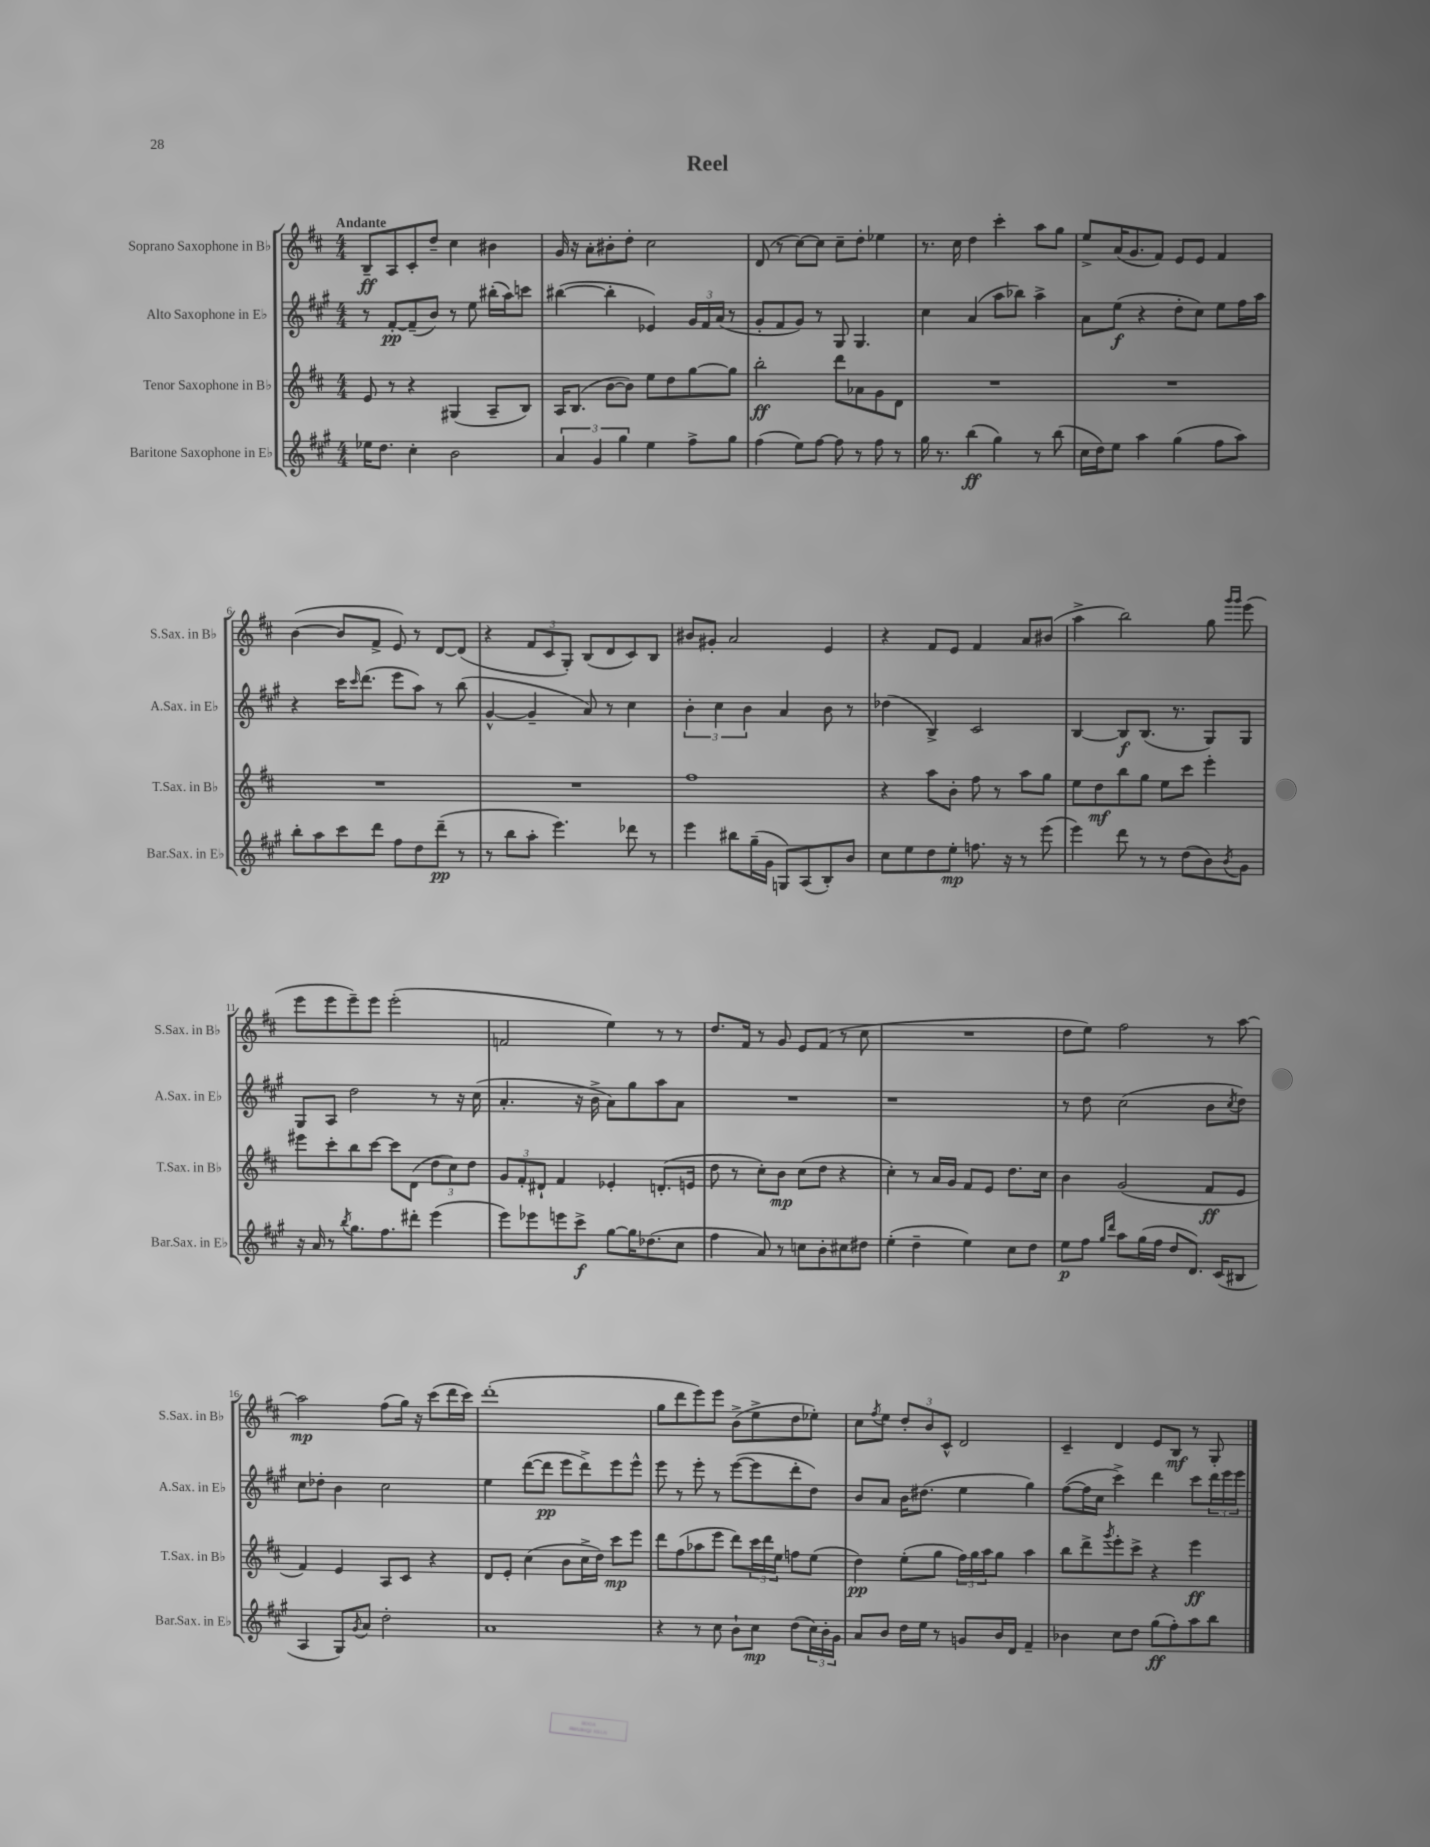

**kern	**kern	**kern	**kern
*staff4	*staff3	*staff2	*staff1
*clefG2	*clefG2	*clefG2	*clefG2
*k[f#c#g#]	*k[f#c#]	*k[f#c#g#]	*k[f#c#]
*M4/4	*M4/4	*M4/4	*M4/4
16ee-	8e	8r	8B~
8.dd	.	.	.
.	8r	[8f#'	8A
4cc#'	4r	(8f#~]	8c#'
.	.	8b)	8dd~
2b	(4G#	8r	4cc#
.	.	8ee	.
.	8A~	(16bb#'	4b#
.	.	16aa)	.
.	8B)	8ccc	.
=	=	=	=
6a	16A	([4bb#	16g
.	(8.B	.	16r
.	.	.	8a'
6g#	.	.	.
.	[8b	4bb#']	8b#'
6gg#	.	.	.
.	8b])	.	8dd'
4ee	8ee	4e-)	2cc#
.	8dd	.	.
8ff#^	[8gg	24g#	.
.	.	24f#	.
.	.	(24a	.
8gg#	8gg]	8r	.
=	=	=	=
(4ff#	2bb'	8g#'	(8d
.	.	8f#	8r
8ee)	.	8g#)	[8cc#)
[8ff#	.	8r	8cc#]
8ff#]	8ddd	8G#	8cc#~
8r	8a-	4.G#	8dd'
8ff#	8g	.	4ee-
8r	8d	.	.
=	=	=	=
16gg#	1r	4cc#	8.r
8.r	.	.	.
.	.	.	16cc#
(4bb	.	(4a	4dd
4gg#)	.	8aa	4ccc#'
.	.	8bb-)	.
8r	.	4aa^	8aa
(8bb	.	.	8gg
=	=	=	=
16cc#	1r	8a	8ee^
16dd)	.	.	.
8ee	.	(8ee	(16a
.	.	.	8.g
4aa	.	4r	.
.	.	.	8f#)
(4gg#	.	8dd'	8e
.	.	8cc#)	8e
8ff#	.	8ee	4f#
8aa)	.	16ff#	.
.	.	16aa	.
=	=	=	=
8bb'	1r	4r	([4b
8aa	.	.	.
8ccc#	.	16ccc#	8b]
.	.	16qqccc#	.
.	.	(8.ddd	.
8ddd	.	.	8f#^
8ff#	.	8eee	8e)
8dd	.	8aa)	8r
(8ddd~	.	8r	[8d
8r	.	(8bb	(8d]
=	=	=	=
8r	1r	[4g#^^	4r
8bb	.	.	.
8aa'	.	4g#~]	12f#
.	.	.	12c#
4.eee)	.	.	.
.	.	.	12G')
.	.	8a)	(8B
.	.	8r	8d
8ddd-	.	4cc#	8c#)
8r	.	.	8B
=	=	=	=
4eee	1ff#	6b'	8b#
.	.	.	8g#'
.	.	6cc#	.
8bb#	.	.	2a
.	.	6b	.
(16gg#~	.	.	.
16g#	.	.	.
8G)	.	4a	.
(8A	.	.	.
8B')	.	8b	4e
8b	.	8r	.
=	=	=	=
8cc#	4r	(4dd-	4r
8ee	.	.	.
8dd	8aa	4B^)	8f#
8ee'	8b'	.	8e
8.ff	8ff#	2c#	4f#
.	8r	.	.
16r	.	.	.
8r	8aa	.	8a
(8eee	8gg	.	(8b#
=	=	=	=
4eee)	8ee	[4B	4aa^
.	8dd	.	.
8ddd	8bb	8B]	2bb)
8r	8gg	(8.B	.
8r	8ee	.	.
.	.	8.r	.
(8dd	8ccc#	.	.
8b)	4eee'	8G#)	8gg
.	.	.	16qqggg
8qb	.	.	16qqggg
8g#	.	8G#	(8eee
=	=	=	=
16r	8eee#	8G#	8eee
16a	.	.	.
8r	8ccc#'	8A	8eee
8qbb	.	.	.
8.gg#	8bb	2dd	8eee~)
.	[8ccc#	.	8eee
8.ff#	.	.	.
.	8ccc#]	.	(2eee'
8ddd#'	(8d	.	.
(4eee	12dd	8r	.
.	12cc#)	.	.
.	.	16r	.
.	12dd	.	.
.	.	(16cc#	.
=	=	=	=
8eee)	12g	4.a'	2f
.	12f#'	.	.
8eee-	.	.	.
.	12d#`	.	.
8eee	4f#	.	.
8ccc#^	.	16r	.
.	.	16b^	.
[8gg#	4e-'	8a)	4ee)
16gg#]	.	8gg#	.
(8.dd-	.	.	.
.	(8.d'	8aa	8r
8cc#	.	8a	8r
.	16e	.	.
=	=	=	=
4ff#	8dd	1r	8.dd
.	8r	.	.
.	.	.	16f#
8a)	8cc#')	.	8r
8r	8b	.	8g
8cc	(8cc#	.	8e
8b'	8dd	.	(8f#
8cc#	4r	.	8r
8dd#	.	.	8cc#
=	=	=	=
(4ee'	4cc#')	1r	1r
4dd~	8r	.	.
.	16a	.	.
.	16g	.	.
4ee)	8f#	.	.
.	8e	.	.
8cc#	8.dd	.	.
8dd	.	.	.
.	16cc#	.	.
=	=	=	=
8ee	4b	8r	8dd
8ff#	.	8dd	8ee)
16qqgg#	.	.	.
16qqddd	.	.	.
8aa	(2g	(2cc#	2ff#
(16gg#	.	.	.
16ff#	.	.	.
8dd	.	.	.
8.d)	.	.	.
.	8f#	8b	8r
(16c#	.	.	.
.	.	8qcc#	.
8B#	8e	8dd)	[8aa
=	=	=	=
4A	4f#)	8cc#	2aa]
.	.	8dd-'	.
8G#)	4e	4b	.
8qg#	.	.	.
8a	.	.	.
2dd'	8A	2cc#	(8ff#
.	8c#	.	16gg)
.	.	.	16r
.	4r	.	(8ccc#
.	.	.	16ddd
.	.	.	16ccc#)
=	=	=	=
1a	8d	4ee	(1ddd'
.	8e'	.	.
.	(4cc#	([8ddd	.
.	.	8ddd]	.
.	8b	8eee	.
.	16cc#^	8ddd^)	.
.	16dd)	.	.
.	8ccc#	8eee	.
.	8eee	8eee^^	.
=	=	=	=
4r	8ddd	8eee	8gg
.	(8ff#	8r	8ddd
8r	8aa-	8eee'	8eee)
8cc#	8eee	8r	8eee
8b`	8ddd)	([8eee	(8b^
8cc#	24ccc#	8eee]	8ee^
.	24ddd	.	.
.	24ee	.	.
(8dd	8ff	8ddd'	8dd
24cc#)	(8ee	8dd)	8ee-')
24b'	.	.	.
24g#	.	.	.
=	=	=	=
8a	4dd)	8b	8cc#
.	.	.	8qff#
8b	.	8a	8ee
16dd	(8ee'	16b	12dd'
16ee	.	(8.dd#	.
.	.	.	12b
8r	8gg	.	.
.	.	.	12c#^^
8g	24ff#)	4ee	2d
.	24gg	.	.
.	24aa	.	.
16b	8gg	.	.
16d	.	.	.
4f#~	4aa	4gg#)	.
=	=	=	=
4b-	8bb	([8ff#	4c#~
.	8ddd^	16ff#]	.
.	.	16cc#	.
.	8qggg	.	.
8cc#	8eee'	4ccc#^)	4d
8dd	8ccc#^	.	.
(8gg#	4r	4ddd	8e
8ff#')	.	.	8B
8aa	4eee	8ccc#	8r
8bb	.	24ddd	8G'
.	.	24eee	.
.	.	24eee	.
==	==	==	==
*-	*-	*-	*-
